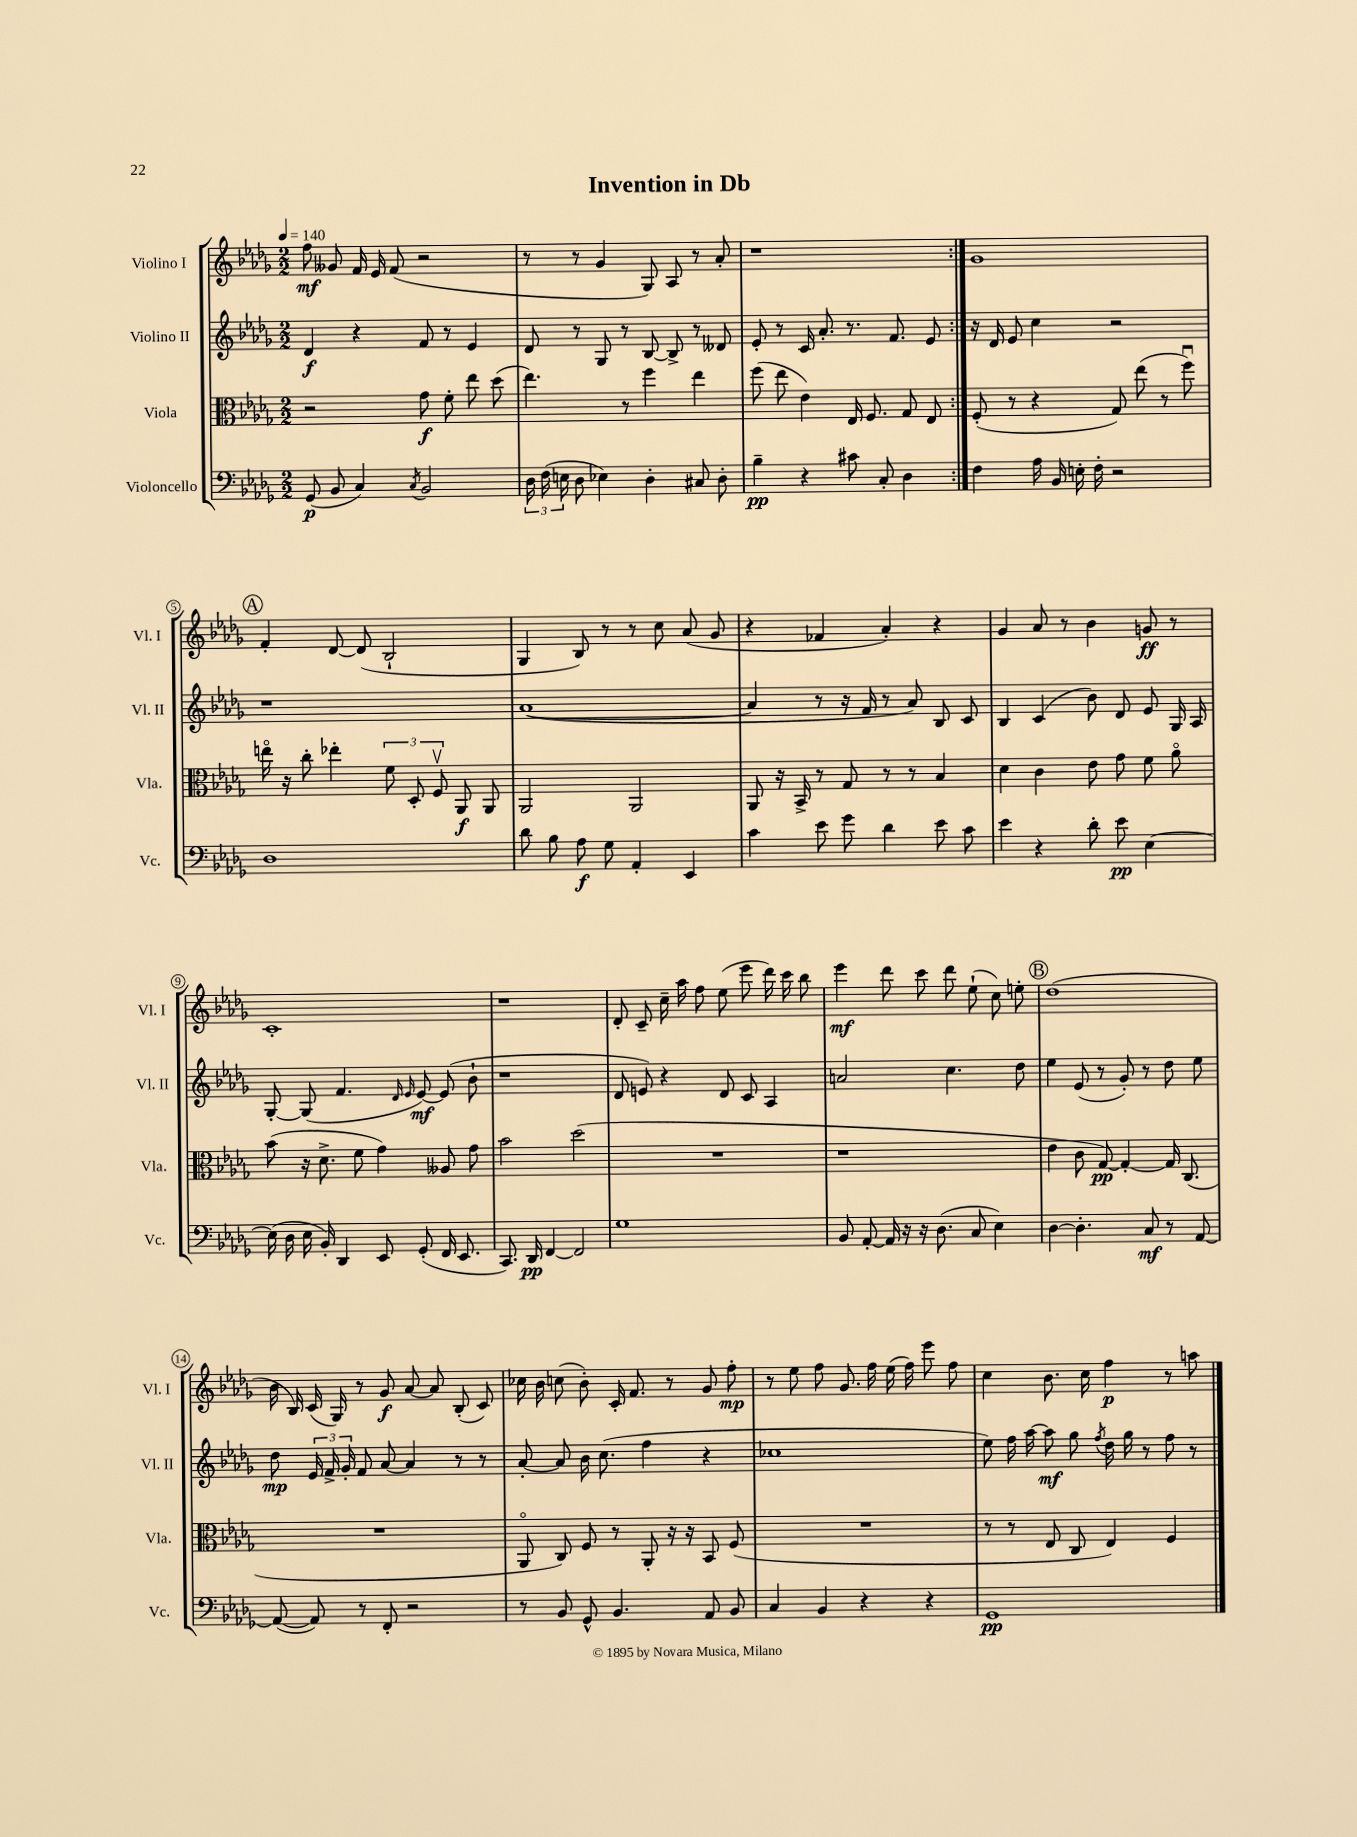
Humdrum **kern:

**kern	**kern	**kern	**kern
*staff4	*staff3	*staff2	*staff1
*clefF4	*clefC3	*clefG2	*clefG2
*k[b-e-a-d-g-]	*k[b-e-a-d-g-]	*k[b-e-a-d-g-]	*k[b-e-a-d-g-]
*M2/2	*M2/2	*M2/2	*M2/2
*MM140	*MM140	*MM140	*MM140
(8GG-	2r	4d-	8ff
8BB-	.	.	8g--
4C)	.	4r	16f
.	.	.	16e-
.	.	.	(8f
8qC	.	.	.
2BB-	8g-	8f	2r
.	8f'	8r	.
.	8ee-	4e-	.
.	(8dd-	.	.
=	=	=	=
24D-	4.ee-)	8d-	8r
(24F	.	.	.
24E	.	.	.
8D-	.	8r	8r
4E-)	.	8G-	4g-
.	8r	8r	.
4D-'	4ff	[8B-	8G-)
.	.	8B-^]	8A-
8C#	4ee-	8r	8r
8D-'	.	8d--	8a-'
=	=	=	=
4B-~	(8ff	8e-'	1r
.	8ee-	8r	.
4r	4e-)	16c	.
.	.	8.a-'	.
8c#	16E-	8.r	.
.	8.F	.	.
8C'	.	.	.
.	.	8.f	.
4D-	8G-	.	.
.	8E-	8e-	.
=:|!	=:|!	=:|!	=:|!
4F	(8F'	16r	1g-
.	.	16d-	.
.	8r	8e-	.
16A-	4r	4cc	.
16BB-	.	.	.
16E'	.	.	.
16F'	.	.	.
2r	8G-)	2r	.
.	(8ee-	.	.
.	8r	.	.
.	8ffu)	.	.
=	=	=	=
1D-	16eeo	1r	4f'
.	16r	.	.
.	8cc'	.	.
.	4ee-'	.	[8d-
.	.	.	(8d-]
.	12f	.	2B-`
.	12D-'	.	.
.	12Fv	.	.
.	8AA-	.	.
.	8AA-	.	.
=	=	=	=
8d-	2AA-	([1a-	4G-
8B-	.	.	.
8A-	.	.	8B-)
8G-	.	.	8r
4AA-'	2AA-	.	8r
.	.	.	8cc
4EE-	.	.	(8a-
.	.	.	8g-
=	=	=	=
4c	8AA-	4a-]	4r
.	16r	.	.
.	16BB-^	.	.
8e-	8r	8r	4f-
8g-	8G-	16r	.
.	.	16f	.
4d-	8r	8r	4a-')
.	8r	8a-)	.
8e-	4B-	8B-	4r
8c	.	8c	.
=	=	=	=
4e-	4d-	4B-	4g-
4r	4c	(4c	8a-
.	.	.	8r
8d-'	8e-	8b-)	4b-
8e-	8g-	8d-	.
[4E-	8f	8e-	8g
.	8a-o	16G-	8r
.	.	16A-	.
=	=	=	=
(16E-]	(8b-	[8G-'	1c'
16D-	.	.	.
16E-	16r	(8G-]	.
16BB-')	8.d-^	.	.
4DD-	.	4.f	.
.	8f	.	.
8EE-	4g-)	.	.
.	.	16qqd-	.
.	.	16qqe-	.
(8GG-'	.	[8e-)	.
16FF	8A--	(8e-]	.
8.EE-	.	.	.
.	8g-	8b-`	.
=	=	=	=
8.CC)	2b-	1r	1r
16DD-	.	.	.
[4FF	.	.	.
2FF]	(2dd-	.	.
=	=	=	=
1G-	1r	8d-	8d-'
.	.	8e)	8c~
.	.	4r	16cc~
.	.	.	16aa-
.	.	.	8ff
.	.	8d-	(8ee-
.	.	8c	8eee-
.	.	4A-	16ddd-)
.	.	.	16ccc
.	.	.	8bb-
=	=	=	=
8BB-	1r	2a	4eee-
[8AA-'	.	.	.
16AA-]	.	.	8ddd-
16r	.	.	.
16r	.	.	8ccc
(8.D-	.	.	.
.	.	4.cc	8ddd-
8C	.	.	(8ee-`
4E-)	.	.	8cc)
.	.	8dd-	8ee'
=	=	=	=
[4D-	4e-	4ee-	(1dd-
4.D-']	8c	(8e-	.
.	[8G-)	8r	.
.	4G-'_	8g-')	.
8C	.	8r	.
8r	16G-]	8dd-	.
.	(8.C	.	.
[8AA-	.	8ee-	.
=	=	=	=
(8AA-_	1r	8dd-	16b-
.	.	.	16B-)
8AA-])	.	24e-	(16c
.	.	24f^	.
.	.	.	16G-)
.	.	24g-'	.
8r	.	8f	8r
8FF'	.	[8a-	8g-
2r	.	4a-]	[8a-
.	.	.	8a-]
.	.	8r	(8B-'
.	.	8r	8c)
=	=	=	=
8r	8AA-o	[8a-'	16cc-
.	.	.	16b-
8BB-	8C)	8a-]	(8cc
8GG-^^	8F	16b-	8b-')
.	.	(8.cc	.
4.BB-	8r	.	16c'
.	.	.	8.f
.	8AA-'	4ff	.
.	16r	.	8r
.	16r	.	.
8AA-	8BB-	4r	8g-
8BB-	(8F	.	8ff'
=	=	=	=
4C	1r	1cc-	8r
.	.	.	8ee-
4BB-	.	.	8ff
.	.	.	8.g-
4r	.	.	.
.	.	.	16ff
.	.	.	(16ee-
.	.	.	16ff)
4r	.	.	8eee-
.	.	.	8ff
=	=	=	=
1GG-	8r	8ee-)	4cc
.	8r	16ff	.
.	.	[16aa-	.
.	8E-	8aa-]	8.b-
.	8C	8gg-	.
.	.	.	16cc
.	.	8qff	.
.	4E-)	16dd-	4ff
.	.	16gg-	.
.	.	8r	.
.	4F	8ff	8r
.	.	8r	8aa
==	==	==	==
*-	*-	*-	*-
